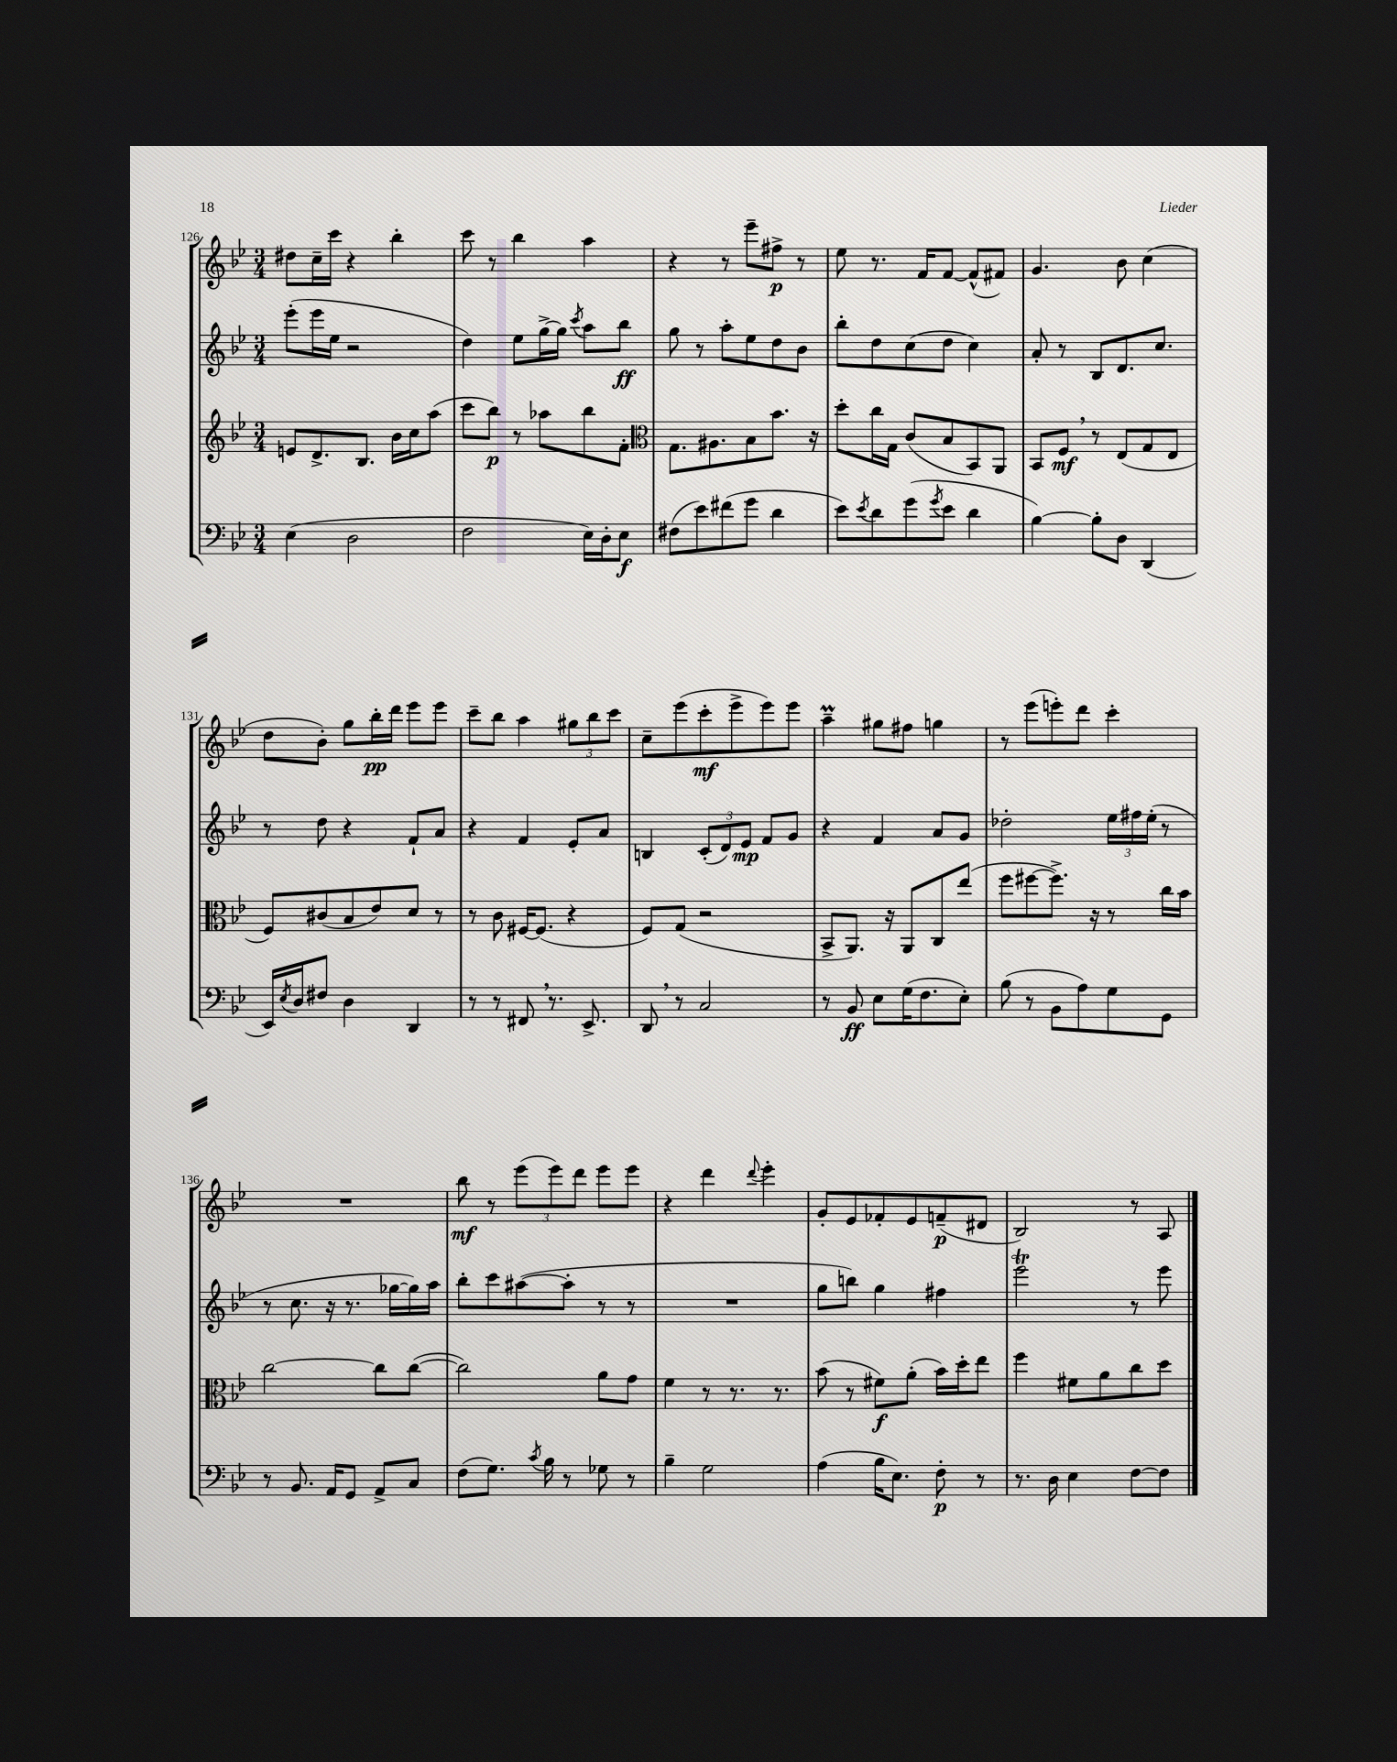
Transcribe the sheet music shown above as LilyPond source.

<<
\new StaffGroup <<
\new Staff = "s0" {
    \clef treble \key bes \major \numericTimeSignature \time 3/4
    dis''8 c''16-- c'''16 r4 bes''4-. |
    c'''8 r8 bes''4 a''4 |
    r4 r8 ees'''8-- fis''8->\p r8 |
    ees''8 r8. f'16 f'8~ f'8-^( fis'8) |
    g'4. bes'8 c''4( |
    d''8 bes'8-.) g''8 bes''16-.\pp d'''16 ees'''8 ees'''8 |
    c'''8-- bes''8 a''4 \tuplet 3/2 { gis''8 bes''8 c'''8 } |
    c''8-- ees'''8( c'''8-.\mf ees'''8-> ees'''8) ees'''8 |
    a''4--\prall gis''8 fis''8 g''4 |
    r8 ees'''8( e'''8-.) d'''8 c'''4-. |
    R2. |
    bes''8\mf r8 \tuplet 3/2 { ees'''8( ees'''8) d'''8 } ees'''8 ees'''8 |
    r4 d'''4 \appoggiatura { d'''8 } ees'''4-. |
    g'8-. ees'8 fes'8-. ees'8 f'8--\p( dis'8 |
    bes2) r8 a8 \bar "|." |
}
\new Staff = "s1" {
    \clef treble \key bes \major \numericTimeSignature \time 3/4
    ees'''8-.( ees'''16 ees''16 r2 |
    d''4) ees''8 g''16~-> g''16 \acciaccatura { c'''8 } a''8 bes''8\ff |
    g''8 r8 a''8-. ees''8 d''8 bes'8 |
    bes''8-. d''8 c''8( d''8 c''4) |
    a'8-. r8 bes8 d'8. c''8. |
    r8 d''8 r4 f'8-! a'8 |
    r4 f'4 ees'8-. a'8 |
    b4 \tuplet 3/2 { c'8-.( d'8) ees'8\mp } f'8 g'8 |
    r4 f'4 a'8 g'8 |
    des''2-. \tuplet 3/2 { ees''16 fis''16 ees''16-.( } r8 |
    r8 c''8. r16 r8. ges''16~ ges''16) a''16 |
    bes''8-. c'''8 ais''8~( ais''8-. r8 r8 |
    R2. |
    g''8 b''8) g''4 fis''4 |
    ees'''2\trill r8 ees'''8 \bar "|." |
}
\new Staff = "s2" {
    \clef treble \key bes \major \numericTimeSignature \time 3/4
    e'8 d'8.-> bes8. bes'16 c''16 a''8( |
    c'''8 bes''8\p) r8 aes''8 bes''8 f'8-. |
    \clef alto g8. ais8. bes8 bes'8. r16 |
    d''8-. c''16 g16 c'8( bes8 bes,8) a,8 |
    bes,8 f8\mf \breathe r8 ees8( g8 ees8 |
    f8) cis'8( bes8 ees'8) d'8 r8 |
    r8 c'8 fis16~ fis8.( r4 |
    f8) g8( r2 |
    bes,8-> a,8.) r16 a,8 c8 ees''8( |
    f''8 fis''8~ fis''8.->) r16 r8 c''16 bes'16 |
    c''2~ c''8 c''8~( |
    c''2) a'8 g'8 |
    f'4 r8 r8. r8. |
    bes'8( r8 fis'8\f) a'8-.( bes'16) d''16-. ees''8 |
    f''4 fis'8 a'8 c''8 d''8 \bar "|." |
}
\new Staff = "s3" {
    \clef bass \key bes \major \numericTimeSignature \time 3/4
    ees4( d2 |
    f2 ees16) d16-. ees8\f |
    fis8( ees'8) fis'8( g'8 d'4 |
    ees'8) \acciaccatura { ees'8 } d'8 g'8( \acciaccatura { g'8 } ees'8 d'4 |
    bes4~) bes8-. d8 d,4( |
    ees,16) \acciaccatura { ees8 } d16 fis8 d4 d,4 |
    r8 r8 fis,8 \breathe r8. ees,8.-> |
    d,8 \breathe r8 c2 |
    r8 bes,8\ff ees8 g16( f8. ees8-.) |
    bes8( r8 bes,8 a8) g8 g,8 |
    r8 bes,8. a,16 g,8 a,8-> c8 |
    f8( g8.) \acciaccatura { c'8 } bes16 r8 ges8 r8 |
    bes4-- g2 |
    a4( bes16 ees8.) f8-.\p r8 |
    r8. d16 ees4 f8~ f8 \bar "|." |
}
>>
>>
\layout { \context { \Score currentBarNumber = #126 } }
